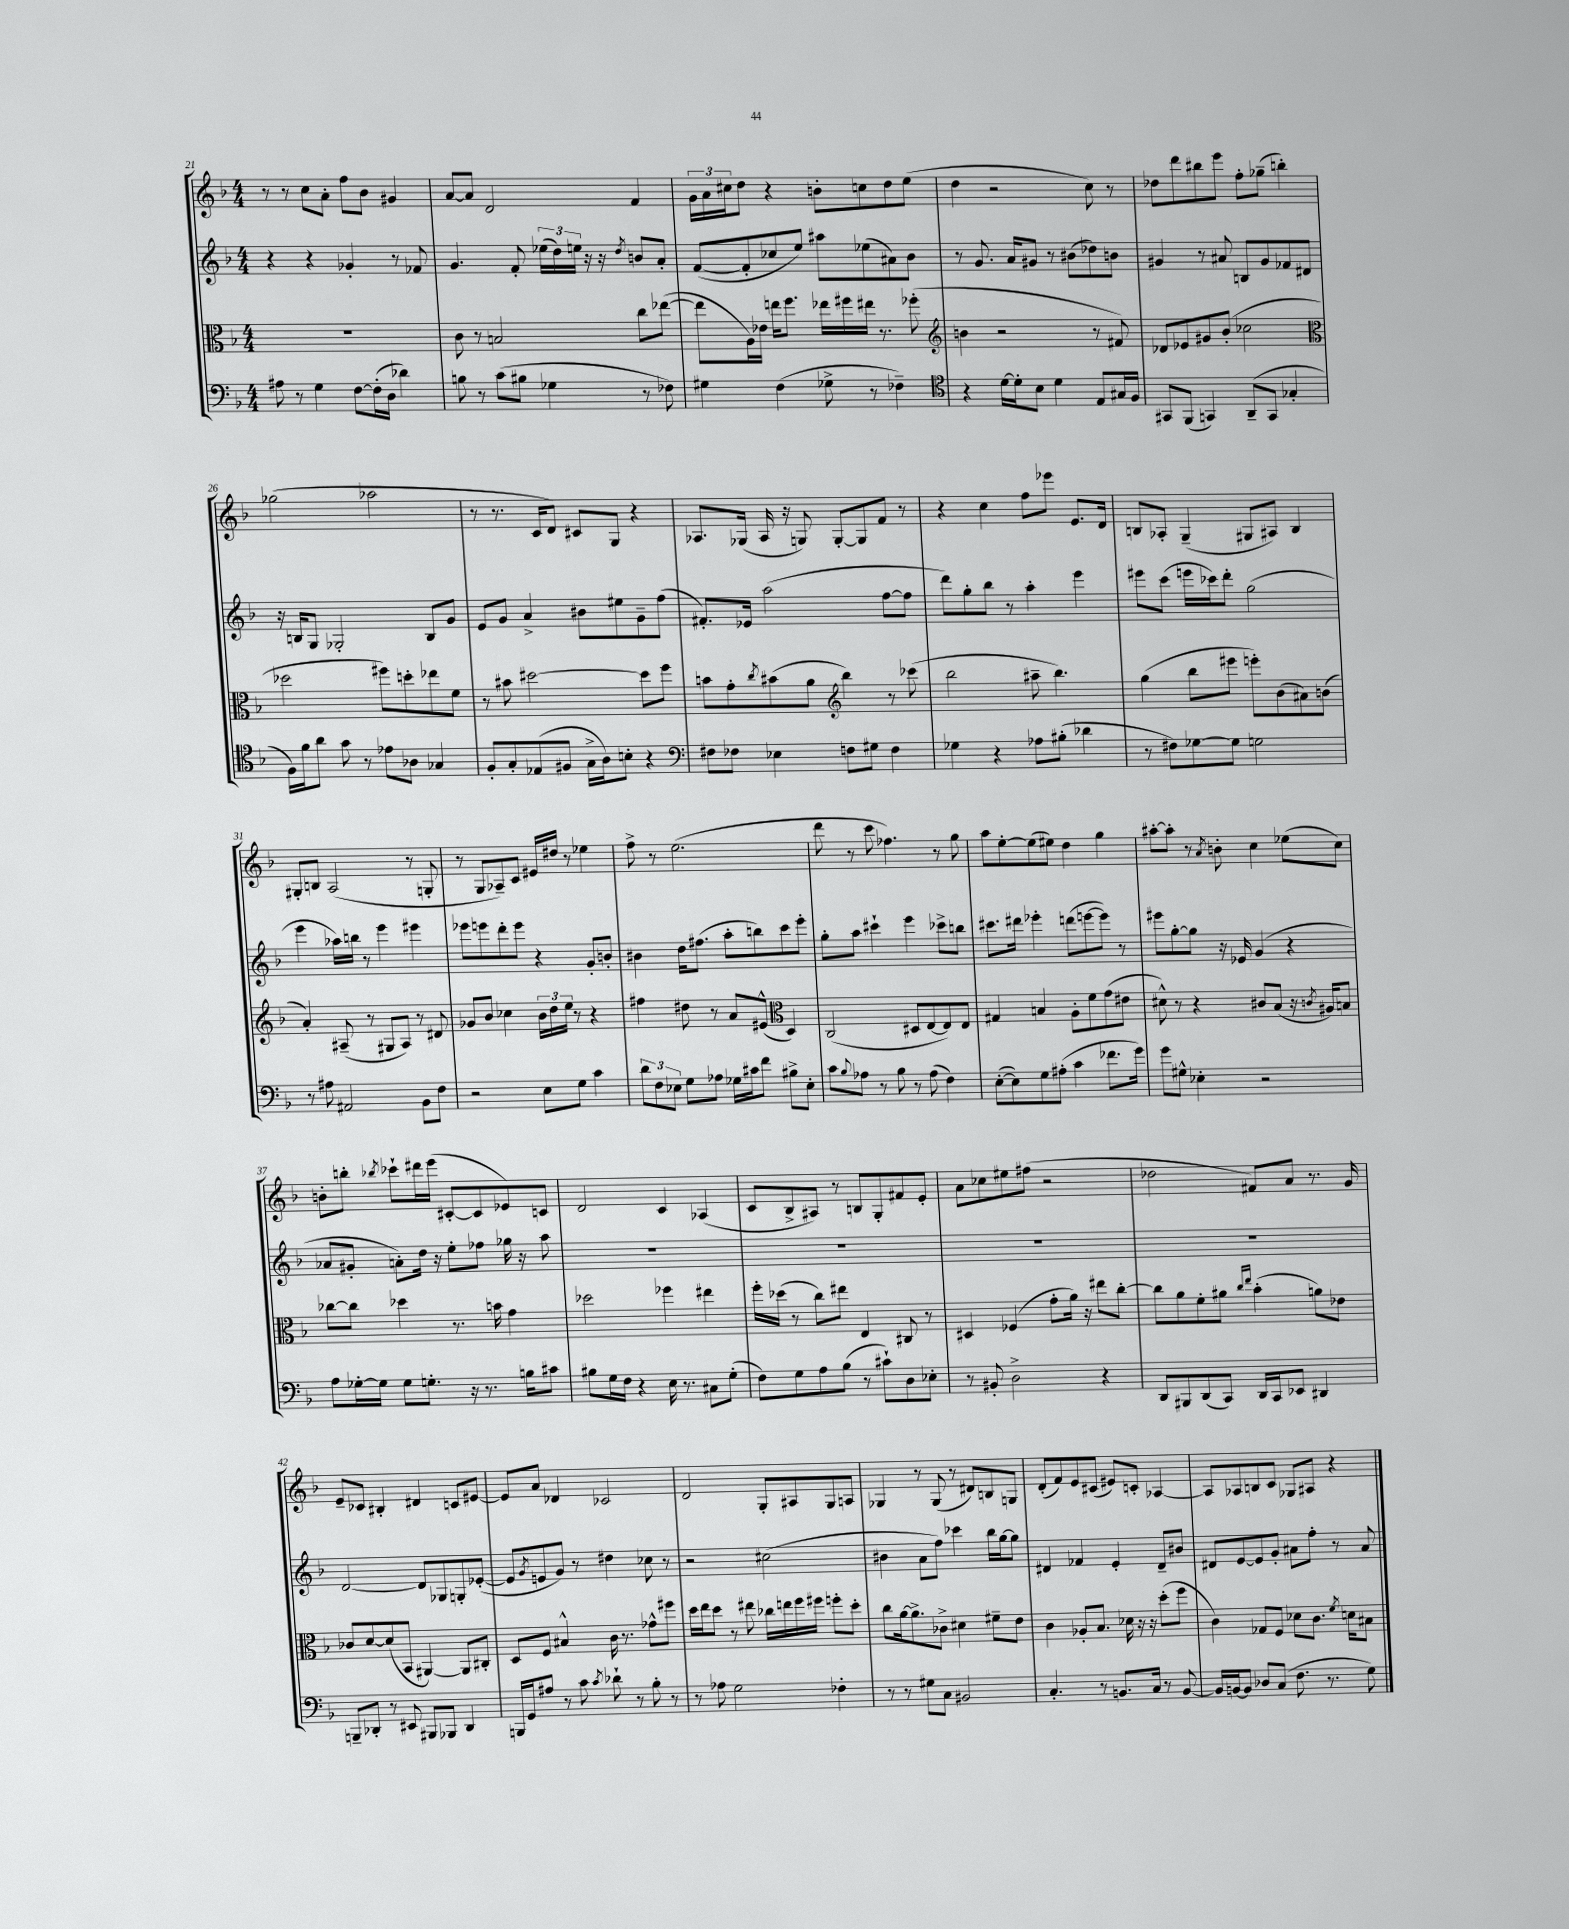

**kern	**kern	**kern	**kern
*staff4	*staff3	*staff2	*staff1
*clefF4	*clefC3	*clefG2	*clefG2
*k[b-]	*k[b-]	*k[b-]	*k[b-]
*M4/4	*M4/4	*M4/4	*M4/4
8A#	1r	4r	8r
8r	.	.	8r
4G	.	4r	8cc
.	.	.	8a'
[8F	.	4g-'	8ff
(16F']	.	.	8b-
16D	.	.	.
4d-)	.	8r	4g#
.	.	8f-	.
=	=	=	=
8B	8c	4.g	[8a
8r	8r	.	8a]
(8c	2B	.	2d
8B#	.	8f'	.
4G-	.	(24ee-	.
.	.	24dd)	.
.	.	24ee	.
.	.	16r	.
.	.	16r	.
.	.	8qdd	.
8r	8cc	8b	4f
8F-)	([8ee-	8a'	.
=	=	=	=
4G#	8ee-]	([8f	24g
.	.	.	24a
.	.	.	24cc#
.	16A)	8f']	8dd
.	16e-	.	.
(4F	16ee	8cc-	4r
.	8.ff	.	.
.	.	8ee)	.
8G-^	16ee-	8aa#	8b'
.	16ff#	.	.
8r	16ee#	(8ee-	8cc
.	8.r	.	.
4F-~)	.	8a#)	8dd
.	(8ff-'	8b-	(8ee
=	=	=	=
*clefC4	*clefG2	*	*
4r	4b	8r	4dd
.	.	8.g	.
[16d	2r	.	2r
16d']	.	16a	.
8B-	.	8g#	.
4d	.	8r	.
.	.	(8b#	.
8E	8r	8dd-)	8cc)
16G#	8f#)	8b	8r
16F	.	.	.
=	=	=	=
8GG#	8d-	4g#	8dd-
(8FF	8e-	.	8ddd
4GG)	8g#	8r	8bb#
.	(8b-'	8a#	8eee
(8AA~	2cc-	8B	8ff'
8GG	.	8g#	(8gg-~
4G-'	.	8f-	4bb')
.	.	8d#	.
=	=	=	=
*	*clefC3	*	*
16F)	2dd-	16r	(2gg-
16f	.	16B	.
8a	.	8G	.
8g	.	2G-'	.
8r	.	.	.
8e-	8ff#)	.	2aa-
8A-	8dd'	.	.
4G-	8ee-	8B	.
.	8f	8g	.
=	=	=	=
8F'	8r	8e	8r
8G'	8b#	8g	8.r
(8E-	[2dd#	4a^	.
.	.	.	16c
8F#	.	.	8d)
16G^	.	8b#	8c#
16A)	.	.	.
8B'	.	8ee#	8G
4r	8dd#]	8g~	4r
.	8ff	(8ff	.
=	=	=	=
*clefF4	*	*	*
8F#	8b	8.f#')	8.A-
8F-	8g'	.	.
.	.	16e-	(16G-
.	8qcc	.	.
4E-	(8b#	(2aa	16A-
.	.	.	16r
.	8a	.	8G)
*	*clefG2	*	*
8F	4bb-)	.	[8G'
8G#	.	.	8G]
4F	8r	[8ff	8f
.	(8ccc-	8ff]	8r
=	=	=	=
4G-	2bb-	8ddd)	4r
.	.	8gg'	.
4r	.	8bb-	4cc
.	.	8r	.
8A-	8aa#~	4aa'	8ff
(8B#'	4.bb-)	.	8eee-
4d-	.	4eee	8.e
.	.	.	16d
=	=	=	=
8r	(4gg	8eee#	8B
8F#)	.	(8ccc	8A-'
[8G-	8bb-	16eee	(4G~
.	.	16ccc-)	.
8G-]	8eee#	8ddd'	.
2G	8eee')	(2gg	8G#
.	(8b-	.	8A#)
.	8a#)	.	4B
.	(8b	.	.
=	=	=	=
8r	4a')	4eee	8G#'
8A#	.	.	8B
2AA#	(8A#~	16aa-)	(2A
.	.	16bb	.
.	8r	8r	.
.	8G#	4eee	.
.	8A#)	.	.
8BB-	8r	4eee#	8r
8F	8d#	.	8G'
=	=	=	=
2r	8g-	8eee-	8r
.	8b-	8eee	8G
.	4cc-	8ddd'	8A-~)
.	.	8eee	8c
8E	24b-	4r	16e#
.	24dd	.	.
.	.	.	16dd#
.	24ee	.	.
8G	8r	.	8r
4c	4r	8g'	4ee-
.	.	8b'	.
=	=	=	=
12d	4ff#	4b#	8ff^
12F	.	.	.
.	.	.	8r
12E-	.	.	.
8G	8dd#	16dd	(2.ee
.	.	(8.ff#	.
8A-	8r	.	.
16G-	8a	8aa'	.
16c#	.	.	.
8f	(8e#^^	8bb)	.
*	*clefC3	*	*
8B#^	4D)	8ccc	.
8E-'	.	8eee'	.
=	=	=	=
8c	(2C	8gg'	8ddd
8qqB-	.	.	.
8A-	.	8aa	8r
8r	.	4ccc#`	8ccc
8B-	.	.	4.ff-)
8r	8D#	4eee	.
(8A-	[8E	.	.
4F)	8E])	8ccc-^	8r
.	8E	8bb	8gg
=	=	=	=
([8E'	4G#	8.ccc#	8aa
8E])	.	.	[8ee'
.	.	16ddd#	.
8G	4B	4eee-'	(8ee]
(8A#'	.	.	8ee#)
4c	8A'	(8ddd	4dd
.	8f	[8eee	.
8.f-	(8g	8eee])	4gg
.	8e#	8r	.
16g)	.	.	.
=	=	=	=
8g	8d#^^)	8eee#	[8aa#'
8G#^^	8r	[8gg'	8aa#']
4E-'	4r	8gg]	8r
.	.	.	8qa
.	.	16r	8b'
.	.	16e-	.
2r	8c#	(4g	4cc
.	(8B-	.	.
.	16r	4r	(8ee-
.	8qc	.	.
.	16A#)	.	.
.	8B	.	8cc)
=	=	=	=
8A	[8cc-	8a-	8b'
[16G-'	8cc-]	8g#'	8bb'
16G-]	.	.	.
.	.	.	8qbb-
8G-	4dd-	8a')	8ccc-`
8.G'	.	16dd	16ddd#
.	.	16r	(16eee
.	8.r	8ee'	[8c#'
16r	.	.	.
8.r	.	8ff-	8c#]
.	16b	.	.
.	4g	16gg-	8e-)
16B	.	16r	.
8c#	.	8aa	8c
=	=	=	=
8B#	2dd-	1r	2d
16G	.	.	.
16F	.	.	.
4r	.	.	.
16E	4ff-	.	4c
8.r	.	.	.
8C#	4ee#	.	(4A-
(8G'	.	.	.
=	=	=	=
8F)	16ff'	1r	8c
.	(16dd-	.	.
8G	8r	.	8B-^
8A	8cc)	.	8A#)
(8B-	8ee#	.	8r
8r	4E	.	8B
8c#`)	.	.	8G'
8D	8C#	.	8f#
8E-'	8r	.	8e'
=	=	=	=
8r	4D#	1r	8a
8BB#'	.	.	8cc-
2D^	(4F-	.	8ee#
.	.	.	(8ff#
.	8g'	.	2r
.	16a)	.	.
.	16r	.	.
4r	8ee#	.	.
.	[8cc'	.	.
=	=	=	=
8DD	8cc]	1r	2dd-
8BBB#	8a	.	.
(8DD	8f'	.	.
8CC)	8a#	.	.
.	16qqcc	.	.
.	16qqee	.	.
16DD	(4b-'	.	8f#)
16CC	.	.	.
8EE-	.	.	8a
4DD#	8a)	.	8.r
.	8e-	.	.
.	.	.	16g
=	=	=	=
8BBB~	8c-	[2d	8e~
8DD-'	[8d	.	8c-
8r	(8d]	.	4B#'
8EE#	8BB-	.	.
8BBB#	[4AA#)	8d]	4d#
8BBB-	.	8G-	.
4DD-	8AA#]	8G'	8c
.	8C#'	([8e-'	[8e#
=	=	=	=
16BBB	8D	8e-]	8e#]
16GG	.	.	.
.	.	8qg	.
8A#	8F	8e	8a
8r	4B#^^	8g)	4d-
8c	.	8r	.
8qc	.	.	.
8d-`	16c	4dd#	2c-
.	8.r	.	.
8r	.	.	.
8B-'	8g-^^	8cc-	.
8r	8ff#	8r	.
=	=	=	=
8r	16dd	2r	2d
.	16ee	.	.
8A-	8dd	.	.
2G	8r	.	.
.	8ee#	.	.
.	16cc-	(2cc#	8G'
.	16ee	.	.
.	16ff	.	8A#
.	16ff#	.	.
4F-'	8ff'	.	8G
.	8dd'	.	8A
=	=	=	=
8r	8cc	4b#	4G-
8r	[16a	.	.
.	8.a^]	.	.
8G#	.	8a	8r
8C	8c-^	8ff)	(8G-
2BB#	4d#	4ccc-	8r
.	.	.	8d#)
.	8f#~	16bb-	8B
.	.	[16gg	.
.	8e	8gg]	8G
=	=	=	=
4.C'	4c	4d#	(8d'
.	.	.	8f)
.	8A-'	4f-	8e
8r	8.B-	.	(8c#
8.BB	.	4e'	8e#)
.	16d-	.	.
.	16r	.	8c'
16C	16r	.	.
8r	(8dd'	8d#~	[4A-
[8BB	8ff	8b#	.
=	=	=	=
16BB]	4c)	8d#	8A-]
[16BB	.	.	.
8BB]	.	[8e	8A-
8D-	8G-	8e]	8B
(8C	8F	8g'	8c
8.F	8d-	8a#	8G-
.	8.c	8ff'	8A#
8.r	.	.	.
.	.	8r	4r
.	8qf	.	.
.	16d	.	.
8G)	8B#	8a#	.
==	==	==	==
*-	*-	*-	*-
